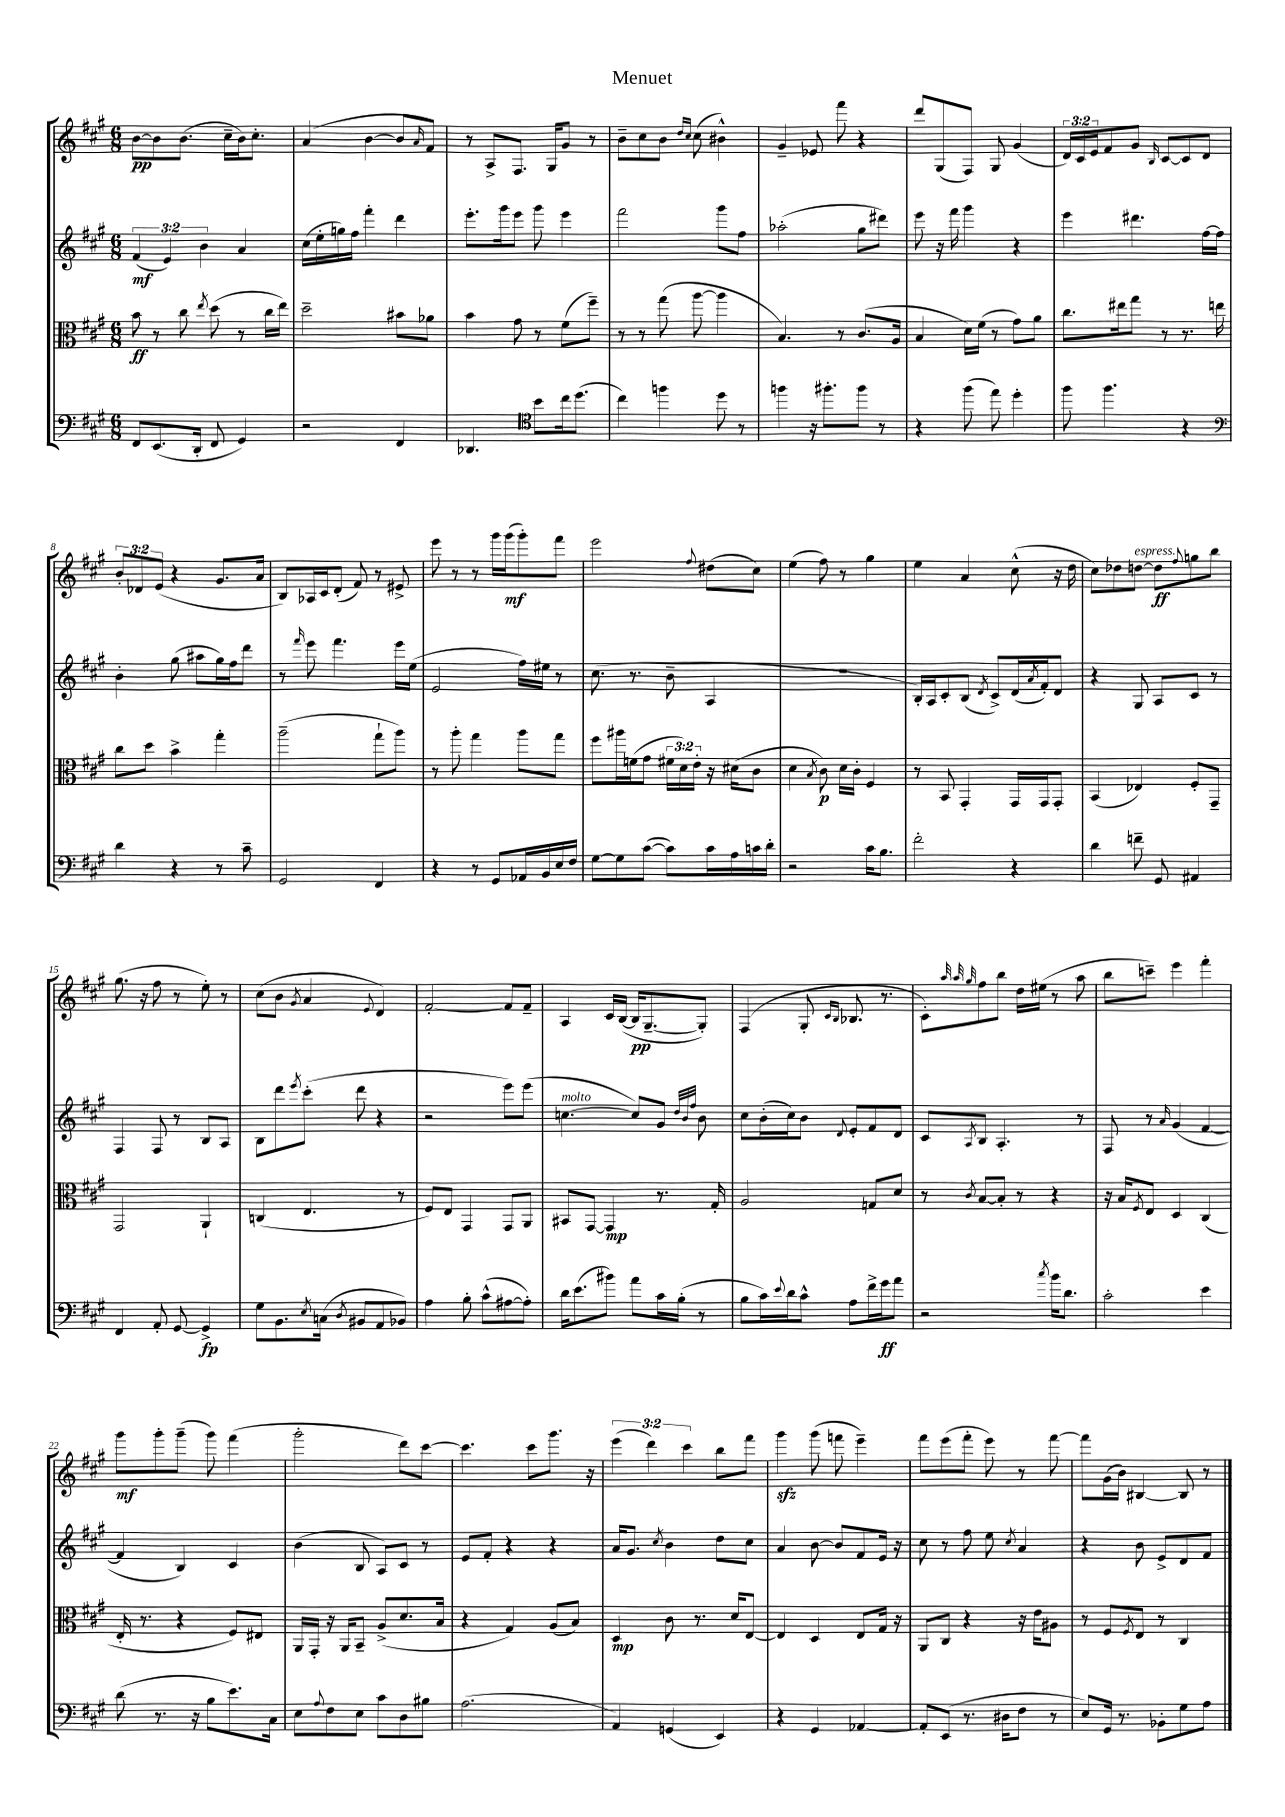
\header { title = "Menuet" }
<<
\new StaffGroup <<
\new Staff = "s0" {
    \clef treble \key a \major \numericTimeSignature \time 6/8 \override Staff.TupletNumber.text = #tuplet-number::calc-fraction-text
    b'8~\pp b'8 b'8.( cis''16-- b'16) cis''8.-. |
    a'4( b'4~ b'8 \grace { a'16 } fis'8) |
    r8 a8-> fis8. gis16 gis'8 r8 |
    b'8-- cis''8 b'8 \grace { d''16 cis''16 } cis''8( bis'4-^) |
    gis'4-- ees'8 fis'''8 r4 |
    d'''8 gis8( fis8) gis8 gis'4( |
    \tuplet 3/2 { d'16) cis'16 e'16 } fis'8 gis'8 \grace { b16 } cis'8~ cis'8 d'8 |
    \tuplet 3/2 { b'8-. des'8 e'8( } r4 gis'8. a'16 |
    b8) aes16 cis'16 d'8-.( fis'8) r8 eis'8-> |
    e'''8 r8 r8 gis'''16 gis'''16\mf( gis'''8-.) fis'''8 |
    e'''2 \appoggiatura { fis''8 } dis''8( cis''8) |
    e''4( fis''8) r8 gis''4 |
    e''4 a'4 cis''8-^( r16 d''16 |
    cis''8) des''8 d''8~^\markup { \italic "espress." } d''8\ff \appoggiatura { fis''8 } g''8 b''8 |
    gis''8.( r16 fis''8 r8 e''8-.) r8 |
    cis''8( b'8 \acciaccatura { gis'8 } a'4 \appoggiatura { e'8 } d'4) |
    fis'2~-. fis'8 fis'8-- |
    a4 cis'16 b16~( b16\pp gis8.~-- gis8-.) |
    fis4( gis8-. \grace { cis'16 b16 } bes8. r8. |
    cis'8-.) \grace { a''32 a''32 gis''32 } fis''8 b''8 d''16 eis''16( r8 a''8 |
    b''8 c'''8--) e'''4 fis'''4-. |
    gis'''8\mf gis'''8-. gis'''8--( gis'''8) fis'''4( |
    gis'''2-. d'''8) cis'''8~ |
    cis'''4. cis'''8 gis'''8. r16 |
    \tuplet 3/2 { e'''4( d'''4) cis'''4 } b''8 fis'''8 |
    gis'''4\sfz gis'''8( f'''8 e'''4--) |
    fis'''8 e'''8( fis'''8-. e'''8) r8 fis'''8~ |
    fis'''8 gis'16( b'16) bis4~ bis8 r8 \bar "|." |
}
\new Staff = "s1" {
    \clef treble \key a \major \numericTimeSignature \time 6/8 \override Staff.TupletNumber.text = #tuplet-number::calc-fraction-text
    \tuplet 3/2 { fis'4\mf( e'4) b'4 } a'4 |
    cis''16( e''16-. g''16) fis''16 fis'''4-. d'''4 |
    e'''8.-. gis'''16 e'''8 gis'''8 e'''4 |
    fis'''2 gis'''8 fis''8 |
    aes''2-.( gis''8 dis'''8) |
    e'''8 r16 fis'''16 gis'''4 r4 |
    e'''4 dis'''4. fis''16~ fis''16 |
    b'4-. gis''8( ais''8 gis''16) fis''16 d'''8 |
    r8 \grace { fis'''16 } e'''8 fis'''4. e'''16 e''16( |
    e'2 fis''16) eis''16 r8 |
    cis''8.( r8. b'8-- a4 |
    R2. |
    b16-.) a16 cis'8-. b8( \acciaccatura { d'8 } cis'8->) d'16( \acciaccatura { a'8 } fis'16-.) d'8 |
    r4 gis8 a8 cis'8 r8 |
    fis4 fis8 r8 b8 a8 |
    b8 d'''8 \acciaccatura { e'''8 } cis'''8-.( d'''8 r4 |
    r2 e'''8) e'''8( |
    c''4.~^\markup { \italic "molto" } c''8) gis'8 \grace { d''32 b'32 fis''32 } b'8 |
    cis''8 b'16-.( cis''16) b'8 \appoggiatura { d'8 } e'8-. fis'8 d'8 |
    cis'8 \acciaccatura { a8 } b8 a4.-. r8 |
    fis8 r8 \grace { a'16 } gis'4( fis'4~ |
    fis'4 b4) cis'4 |
    b'4( b8 a8) cis'8 r8 |
    e'8 fis'8-. r4 r4 |
    a'16 gis'8. \acciaccatura { cis''8 } b'4 d''8 cis''8 |
    a'4 b'8~ b'8 fis'8 e'16 r16 |
    cis''8 r8 fis''8 e''8 \acciaccatura { cis''8 } a'4 |
    r4 b'8 e'8-> d'8 fis'8 \bar "|." |
}
\new Staff = "s2" {
    \clef alto \key a \major \numericTimeSignature \time 6/8 \override Staff.TupletNumber.text = #tuplet-number::calc-fraction-text
    b'8\ff r8 cis''8 \acciaccatura { e''8 } d''8( r8 cis''16 e''16) |
    d''2-- bis'8 aes'8 |
    b'4 gis'8 r8 fis'8( fis''8--) |
    r8 r8 gis''8( a''8~ a''4 |
    b4.) r8 cis'8.( a16 |
    b4 d'16) fis'16( r8 gis'8) a'8 |
    cis''8. eis''16 gis''8 r8 r8. e''16 |
    cis''8 d''8 b'4-> gis''4-. |
    a''2--( gis''8-! a''8) |
    r8 a''8-. gis''4 a''8 gis''8 |
    fis''8 ais''16 f'16( gis'8 \tuplet 3/2 { fis'16 d'16) e'16-. } r16 dis'16( cis'8 |
    d'4 \acciaccatura { b8 } cis'8\p) d'16 cis'16-. fis4 |
    r8 b,8 gis,4-. gis,16 gis,16 gis,8-. |
    b,4( ees4) fis8-. gis,8-- |
    gis,2 a,4-! |
    c4( e4. r8 |
    fis8) e8 gis,4 gis,8 a,8 |
    bis,8 gis,8~ gis,4\mp r8. gis16-. |
    a2 g8 d'8 |
    r8 \acciaccatura { cis'8 } b8~ b8-. r8 r4 |
    r16 b16 \acciaccatura { fis8 } e8 d4 cis4( |
    e16-. r8. r4 fis8) eis8 |
    a,16 gis,16-. r16 a,16 b,8-- a8->( d'8. b16 |
    r4 gis4) a8( b8) |
    d4\mp cis'8 r8. d'16 e8~ |
    e4 d4 e8 gis16 r16 |
    a,8 cis8 r4 r16 e'16 ais8 |
    r8 fis8 \acciaccatura { fis8 } e8 r8 cis4 \bar "|." |
}
\new Staff = "s3" {
    \clef bass \key a \major \numericTimeSignature \time 6/8
    fis,8 e,8.( d,16-. fis,8 gis,4) |
    r2 fis,4 |
    des,4. \clef tenor b'8 cis''16 d''8.( |
    cis''4) f''4 d''8 r8 |
    f''4 r16 fis''8.-. fis''8 r8 |
    r4 fis''8( e''8) d''4-. |
    fis''8 fis''4. r4 |
    \clef bass d'4 r4 r8 cis'8-- |
    gis,2 fis,4 |
    r4 r8 gis,8 aes,16 b,16 e16 fis16 |
    gis8~ gis8 cis'8~( cis'8) cis'16 a16 c'16 d'16-. |
    r2 cis'16 b8. |
    fis'2-. r4 |
    d'4 f'8-- gis,8 ais,4 |
    fis,4 a,8-. gis,8~ gis,4->\fp |
    gis8 b,8. \acciaccatura { e8 } c16( \acciaccatura { d8 } bis,8 a,8 bes,8) |
    a4 b8-. cis'8-^( ais8~ ais8-.) |
    d'16 e'8.( bis'8) a'8 cis'16 b16-.( r8 |
    b8 cis'16) \appoggiatura { e'8 } d'16 cis'8-^ a8 fis'16-> gis'16\ff a'8 |
    r2 \acciaccatura { cis''8 } b'16 d'8. |
    cis'2-. e'4 |
    d'8( r8. r16 b8 e'8.) cis16 |
    e8 \appoggiatura { a8 } fis8 e8 cis'8 d8 bis8 |
    a2.( |
    a,4) g,4( e,4) |
    r4 gis,4 aes,4~ |
    aes,8-. e,8( r8. dis16 fis8 r8 |
    e8) gis,16 r8. bes,8-. gis8 a8 \bar "|." |
}
>>
>>
